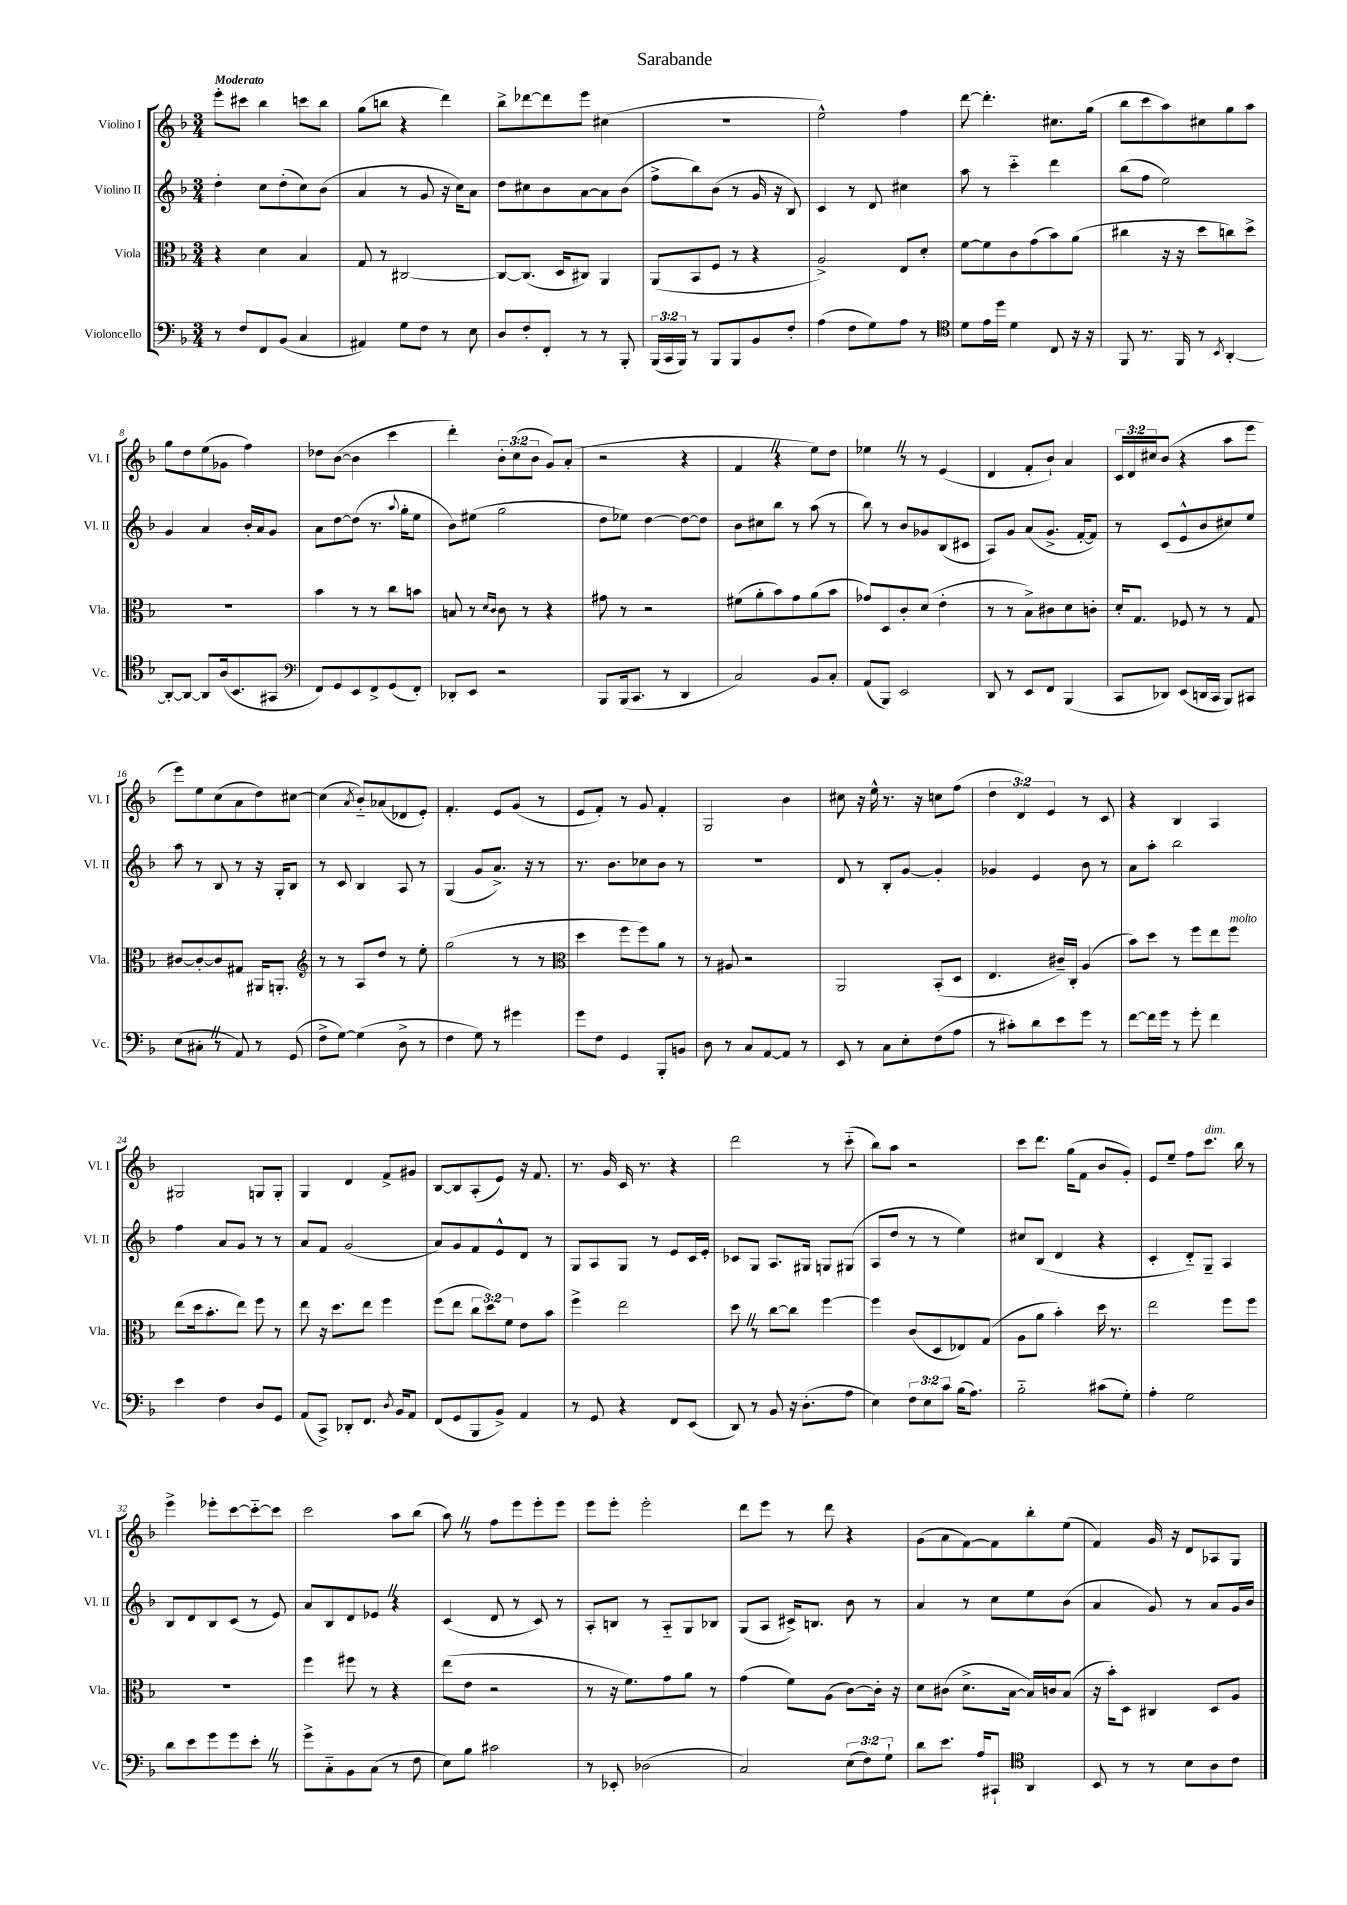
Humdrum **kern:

**kern	**kern	**kern	**kern
*part4	*part3	*part2	*part1
*staff4	*staff3	*staff2	*staff1
*I"Violoncello	*I"Viola	*I"Violino II	*I"Violino I
*I'Vc.	*I'Vla.	*I'Vl. II	*I'Vl. I
*clefF4	*clefC3	*clefG2	*clefG2
*k[b-]	*k[b-]	*k[b-]	*k[b-]
*M3/4	*M3/4	*M3/4	*M3/4
=1	=1	=1	=1
!	!	!	!LO:TX:a:B:t=Moderato
8r	4r	4dd'\	8eee'\L
8F/L	.	.	8ccc#X\J
8FF/	4d\	8cc\L	4bb-\
(8BB-/J	.	(8dd'\	.
4C/	4B-/	8cc\)	8cccn\L
.	.	(8b-\J	8bb-\J
=2	=2	=2	=2
4AA#X/)	8G/	4a/	(8gg\L
.	8r	.	8bbn\J
8G\L	[2C#X/	8r	4r
8F\J	.	8g/	.
8r	.	16r	4ddd\)
.	.	16cc\KL)	.
8E\	.	8a\J	.
=3	=3	=3	=3
8D/L	8C#/L_	8dd\L	8bb-^\L
8F'/	(8.C#/J]	8cc#X\	[8ddd-X\
8FF'/J	.	8b-\	8ddd-\]
.	16D/KL	.	.
8r	8C#X/J)	[8a\	8eee\J
8r	4AA/	8a\]	(4cc#X\
8BBB-'/	.	(8b-\J	.
=4	=4	=4	=4
(24BBB-/LL	(8AA/L	8ff^\L	2.r
24CC/	.	.	.
24BBB-/JJ)	.	.	.
8r	8BB-/	8bb-\)	.
8BBB-/L	8F/J	(8b-\J	.
8BBB-/	8r	8r	.
8BB-/	4r	16g/	.
.	.	16r	.
8F'/J	.	8B-/)	.
=5	=5	=5	=5
(4A\	2A^/)	4c/	2ee^^\)
8F\L	.	8r	.
8G\)	.	8d/	.
8A\J	8E/L	4cc#X\	4ff\
8r	8d'/J	.	.
=6	=6	=6	=6
*clefC4	*	*	*
8d\L	[8f\L	8aa\	[8ddd\
16e\L	8f\]	8r	4.ddd'\]
16dd\JJ	.	.	.
4d\	8c\	4ccc\	.
.	(8g\	.	.
8C/	8b-\)	4ddd\	8.cc#X\L
16r	(8a\J	.	.
16r	.	.	(16gg\Jk
=7	=7	=7	=7
8FF/	4cc#X\	(8bb-\L	8bb-\L
8.r	.	8ff\J	8ccc\
.	16r	2ee\)	8aa\)
16FF/	16r	.	.
8r	8dd\L	.	8cc#X\
8qBB-/	.	.	.
[4AA'/	8ccn\)	.	8gg\
.	8dd^\J	.	8aa\J
!!LO:LB:g=z
=8	=8	=8	=8
8AA'/L_	2.r	4g/	8gg\L
8AA/J_	.	.	8dd\
8AA/L]	.	4a/	(8ee\
(16A/k	.	.	8g-X\J
8.BB-/	.	.	.
.	.	16b-'/LL	4ff\)
.	.	16a/J	.
8GG#X/J	.	8g/J	.
=9	=9	=9	=9
*clefF4	*	*	*
8FF/L)	4b-\	8a\L	8dd-X\L
8GG/	.	[8dd\	([8b-\J
8EE/	8r	(8dd\J]	4b-\]
8FF^/	8r	8.r	.
(8GG/	8cc\L	.	4ccc\
.	.	8qqaa/	.
.	.	16gg'\KL	.
8FF'/J)	8bn\J	8ee\J	.
=10	=10	=10	=10
8DD-X'/L	8Bn/	8b-\L)	4ddd'\)
8EE/J	8r	(8ee#X\J	.
.	16qqd/LL	.	.
.	16qqc/JJ	.	.
2r	8c\	2gg\	12b-'\L
.	.	.	(12cc\
.	8r	.	.
.	.	.	12b-\J
.	4r	.	8g/L)
.	.	.	(8a'/J
=11	=11	=11	=11
8BBB-/L	8g#X\	8dd\L	2r
(16BBB-/k	8r	8ee-X\J)	.
8.CC/J	.	.	.
.	2r	[4dd\	.
8r	.	.	.
4DD/	.	8dd\L_	4r
.	.	8dd\J]	.
=12	=12	=12	=12
2C/)	(8f#X\L	8b-\L	4fZ/
.	8a'\	8cc#X\	.
.	8b-\)	8bb-\J	4r
.	8g\	8r	.
8BB-/L	(8a\	(8aa\	8ee\L)
8C'/J	8b-\J	8r	8dd\J
=13	=13	=13	=13
(8AA/L	8g-X/L)	8bb-\)	4ee-XZ\
8BBB-/J)	8D/	8r	.
2EE/	8c'/	8b-/L	8r
.	(8d/J	8g-X/	8r
.	4e'\	(8B-/	(4e/
.	.	8c#X/J	.
=14	=14	=14	=14
8DD/	8r	8A/L)	4d/
8r	8r	8g/J	.
8EE/L	8B-^\L)	(8a/L	8f'/L
8FF/J	8c#X\	8.g^/J	8b-`/J)
(4BBB-/	8d\	.	4a/
.	.	[16f'/KL	.
.	8cn'\J	8f/J])	.
=15	=15	=15	=15
8CC/L	16d'/KL	8r	24c/LL
.	.	.	24d/
.	8.G/J	.	.
.	.	.	24cc#X/J
8DD-X/J)	.	(8c/L	(8b-/J
(8EE/L	8F-X/	8e^^/	4r
16DDn/L	8r	8b-/	.
16CC/JJ	.	.	.
8BBB-/L)	8r	8cc#X/)	8aa\L
8CC#X/J	8G/	8ee/J	8eee\J
!!LO:LB:g=z
=16	=16	=16	=16
(8E\L	[8c#X/L	8aa\	8eee\L)
8C#X'Z\J	8c#'/_	8r	8ee\
8r	8c#/]	8B-/	(8cc\
8AA/)	8G#X/J	8r	8a\
8r	16AA#X/KL	16r	8dd\)
.	8.AAn'/J	16G'/KL	.
(8GG/	.	8B-/J	[8cc#X\J
=17	=17	=17	=17
*	*clefG2	*	*
8F^\L	8r	8r	(4cc#\]
[8G\J)	8r	8c/	.
.	.	.	8qa/
(4G\]	8A/L	4B-/	8b-/L)
.	8dd/J	.	(8a-X/
8D^\	8r	8A/	8d-X/
8r	8ee'\	8r	8e'/J)
=18	=18	=18	=18
4F\	(2gg\	(4G/	4.f'/
8G\)	.	8g/L	.
8r	.	8.a^/J)	8e/L
4g#X\	8r	.	(8g/J
.	.	16r	.
.	8r	8r	8r
=19	=19	=19	=19
*	*clefC3	*	*
8g\L	4dd\	8.r	8e/L
8F\J	.	.	8f'/J)
.	.	8.b-\L	.
4GG/	8ff\L	.	8r
.	8ff\)	8cc-X\	8g/
8BBB-'/L	8a\J	8b-\J	4f'/
8BBn/J	8r	8r	.
=20	=20	=20	=20
8D\	8r	2.r	2G/
8r	8A#X/	.	.
8C/L	2r	.	.
[8AA/	.	.	.
8AA/J]	.	.	4b-\
8r	.	.	.
=21	=21	=21	=21
8EE/	2AA/	8d/	8cc#X\
8r	.	8r	16r
.	.	.	16ee^^\
8C\L	.	8B-'/L	8.r
8E'\	.	[8g/J	.
.	.	.	16r
(8F\	(8BB-'/L	4g'/]	8ccn\L
8A\J	8D/J	.	(8ff\J
=22	=22	=22	=22
8r	4.E/	4g-X/	6dd\
8c#X'\L)	.	.	.
.	.	.	6d/)
8d\	.	4e/	.
.	.	.	6e/
8e\	16c#X~/LL)	.	.
.	16C'/JJ	.	.
8g\J	(4A/	8b-\	8r
8r	.	8r	8c/
=23	=23	=23	=23
[8f\L	8b-\L)	8a\L	4r
16f\L]	8dd\J	8aa'\J	.
16g\JJ	.	.	.
8r	8r	2bb-\	4B-/
8g'\	8ff\L	.	.
4f\	8ee\	.	4A/
!	!LO:TX:a:i:t=molto	!	!
.	8ff\J	.	.
!!LO:LB:g=z
=24	=24	=24	=24
4e\	(8ee\L	4ff\	2G#X/
.	16dd\k	.	.
.	8.b-'\	.	.
4F\	.	8a/L	.
.	8ee\J)	8g/J	.
8D/L	8ff\	8r	8Gn/L
8GG/J	8r	8r	8G'/J
=25	=25	=25	=25
(8AA/L	8ee\	8a/L	4G/
8CC^/J)	16r	8f/J	.
.	8.dd\L	.	.
8DD-X'/L	.	(2g/	4d/
8.FF/J	8ee\J	.	.
.	4ff\	.	8f^/L
8qD/	.	.	.
16BB-/KL	.	.	.
8AA/J	.	.	8g#X/J
=26	=26	=26	=26
(8FF/L	(8ff\L	8a/L)	[8B-/L
8GG/	8ee\J	8g/	8B-/]
8BBB-/	12cc\L	8f/	(8A'/
.	12dd\)	.	.
8BB-^/J)	.	8e^^/	8e/J)
.	12f\J	.	.
4AA/	8e\L	8d/J	16r
.	.	.	8.f/
.	8b-\J	8r	.
=27	=27	=27	=27
8r	4ff^\	8G/L	8.r
8GG/	.	8A/	.
.	.	.	16g/
4r	2ee\	8G/J	16c/
.	.	.	8.r
.	.	8r	.
8FF/L	.	8e/L	4r
(8EE/J	.	16c/L	.
.	.	16e'/JJ	.
=28	=28	=28	=28
8DD/)	8ddZ\	8c-X/L	2ddd\
8r	8r	8G/J	.
8BB-/	[8cc\L	8.A/L	.
16r	8cc\J]	.	.
(8.D'\L	.	16G#X/Jk	.
.	[4ff\	8Gn/L	8r
8A\J	.	(8G#X/J	(8ccc\
=29	=29	=29	=29
4E\)	4ff\]	8A/L	8bb-\L)
.	.	8dd/J	8aa\J
12F\L	(8c/L	8r	2r
12E\	.	.	.
.	8D/	8r	.
12c\J	.	.	.
(16B-\KL	8E-X/)	4ee\)	.
8.A\J)	.	.	.
.	(8G/J	.	.
=30	=30	=30	=30
2B-\	8A\L	8cc#X/L	8ccc\L
.	8a\J	(8B-/J	8.ddd\J
.	4b-'\)	4d/	.
.	.	.	(16gg\KL
.	.	.	8f\J
(8c#X\L	16dd\	4r	8b-/L
.	8.r	.	.
8G'\J)	.	.	8g'/J)
=31	=31	=31	=31
4A'\	2ee\	4c'/	8e/L
.	.	.	8ee~/J
2G\	.	8d/L)	8ff\L
!	!	!	!LO:TX:a:i:t=dim.
.	.	8G~/J	8.ccc\J
.	8ff\L	4A/	.
.	.	.	16bb-\
.	8ff\J	.	8r
!!LO:LB:g=z
=32	=32	=32	=32
8d\L	2.r	8B-/L	4eee^\
8e\	.	8d/	.
8g\	.	8B-/	8eee-X'\L
8g\	.	(8c/J	[8ccc\
8e'Z\J	.	8r	8ccc\_
8r	.	8e/)	8ccc\J]
=33	=33	=33	=33
8g^\L	4ff\	8a/L	2ccc\
8C\	.	8B-/	.
8BB-\	8ff#X\	8d/	.
(8C\J	8r	8e-XZ/J	.
8r	4r	4r	8aa\L
8F\	.	.	(8bb-\J
=34	=34	=34	=34
8E\L)	(8ee\L	(4c/	8aaZ\)
8B-\J	8e\J	.	8r
2c#X\	2r	8d/	8ff\L
.	.	8r	8eee\
.	.	8c/)	8eee'\
.	.	8r	8eee\J
=35	=35	=35	=35
8r	8r	8A'/L	8eee\L
8EE-X'/	16r	8Bn/J	8eee'\J
.	8.f\L)	.	.
(2D-X\	.	8r	2eee'\
.	8g\	8A/L	.
.	8a\J	8G/	.
.	8r	8B-X/J	.
=36	=36	=36	=36
2C/)	(4g\	(8G/L	8ddd\L
.	.	8A/J	8eee\J
.	8f\L)	16c#X^/KL)	8r
.	.	8.Bn/J	.
.	(8A\J	.	8ddd\
(12E\L	[8c\L)	8b-\	4r
12F\)	.	.	.
.	16c'\Jk]	8r	.
12G`\J	.	.	.
.	16r	.	.
=37	=37	=37	=37
8d\L	8d\L	4a/	(8g\L
8.e\J	(8c#X\J	.	8a\
.	8.d^\L	8r	[8f\)
16A/KL	.	.	.
8CC#X`/J	.	8cc\L	8f\]
.	[16B-\Jk	.	.
*clefC4	*	*	*
4AA/	16B-/LL])	8ee\	8bb-'\
.	16cn/J	.	.
.	(8B-/J	(8b-\J	(8ee\J
=38	=38	=38	=38
8BB-/	16r	4a/	4f/)
.	16b-'\KL)	.	.
8r	8D\J	.	.
8r	4C#X/	8g/)	16g/
.	.	.	16r
8B-\L	.	8r	8d/L
8A\	8D/L	8a/L	8A-X/
8c\J	8A/J	16g/L	8G/J
.	.	16b-/JJ	.
==	==	==	==
*-	*-	*-	*-
